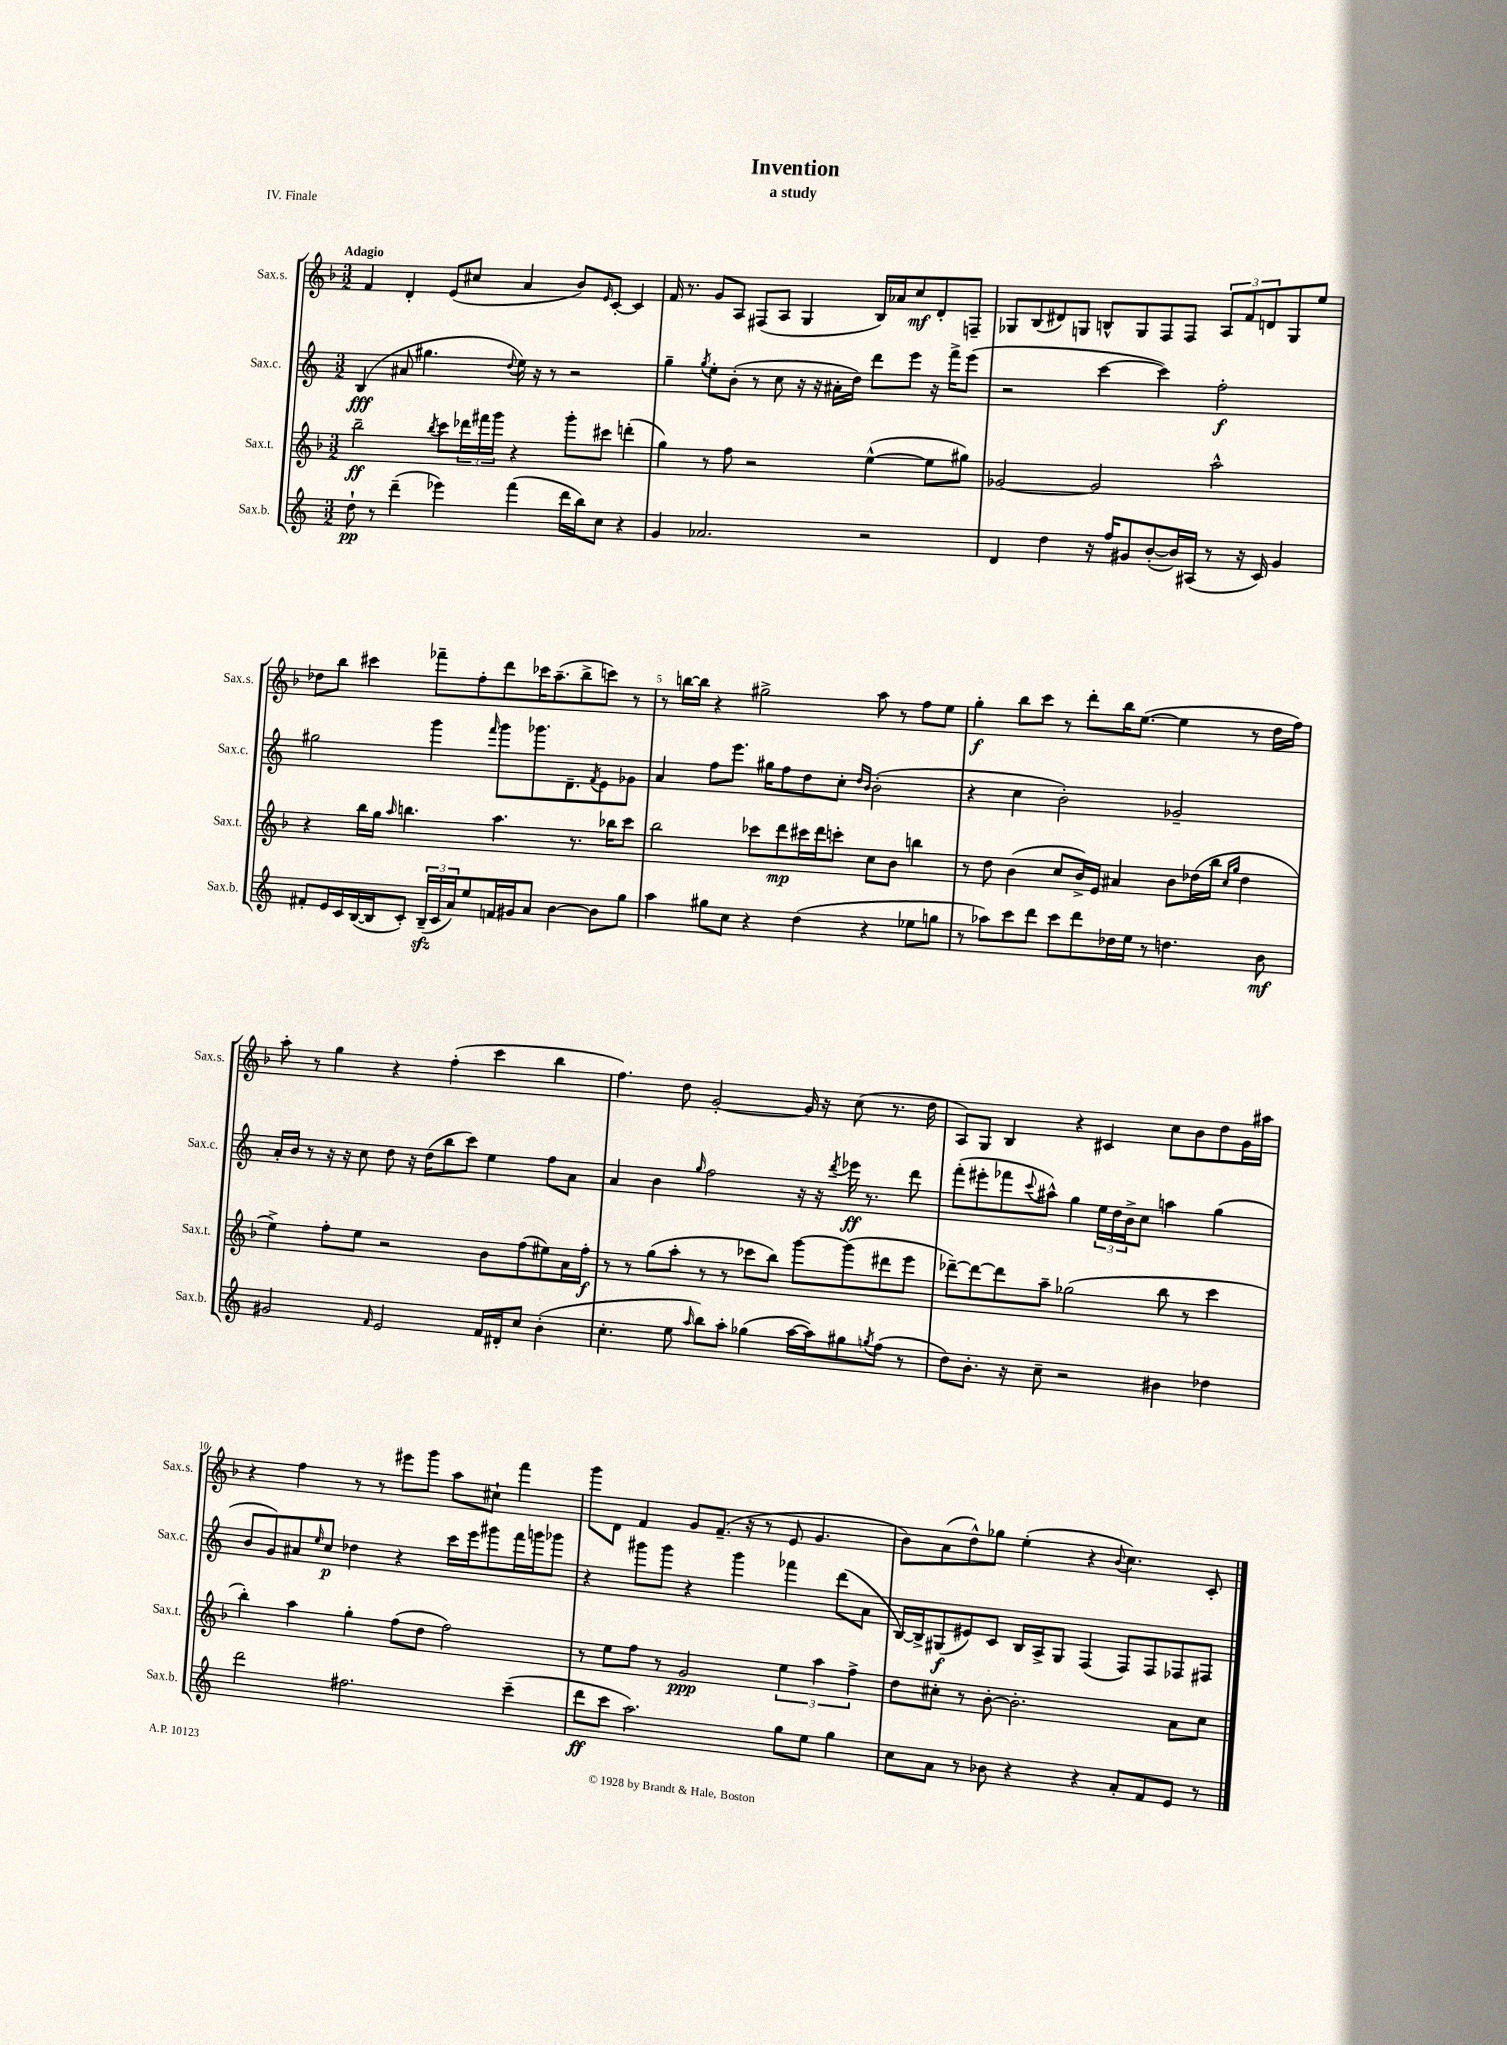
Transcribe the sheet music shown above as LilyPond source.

\header { title = "Invention" subtitle = "a study" piece = "IV. Finale" }
<<
\new StaffGroup <<
\new Staff = "s0" \with { instrumentName = "Sax.s." shortInstrumentName = "Sax.s." } {
    \clef treble \key f \major \numericTimeSignature \time 3/2 \tempo "Adagio"
    f'4 d'4-. e'8( cis''8 a'4 bes'8) \grace { e'16 } c'8~-. c'4 |
    f'16 r8. g'8 a8 fis8( a8 g4 bes16) aes'16 c''8\mf d'8-. f8-- |
    ges8 bes8( dis'8) g8 b8-^ g8 f8 f8 \tuplet 3/2 { a8 f'8 d'8 } g8 e''8 |
    des''8 bes''8 cis'''4 fes'''8-- f''8-. d'''8 ces'''16 a''8.--( bes''8-> c'''8) r8 |
    r8 b''16~ b''16 r4 gis''2-> a''8 r8 f''8 e''8 |
    g''4-.\f bes''8 c'''8 r8 d'''8-. bes''16 e''8.~( e''4 r8 d''16 f''16) |
    a''8-. r8 g''4 r4 f''4-.( c'''4 bes''4 |
    f''4.) d''8 g'2~-. g'16 r16 c''8( r8. d''16 |
    a8) g8 bes4 r4 cis'4 c''8 bes'8 d''8 g'16 ais''16 |
    r4 f''4 r8 r8 eis'''8 g'''8 a''8 cis''8-! f'''4 |
    g'''8 d'8 f'4 g'8 f'8.--( r16 r8 e'8 g'4. |
    bes'8) a'8( d''8-^) ges''8 e''4-.( r4 \appoggiatura { bes'8 } c''4.) c'8-. \bar "|." |
}
\new Staff = "s1" \with { instrumentName = "Sax.c." shortInstrumentName = "Sax.c." } {
    \clef treble \key c \major \numericTimeSignature \time 3/2
    b4\fff( ais'8 gis''4. \appoggiatura { d''8 } e''16) r16 r8 r2 |
    g''4-- \acciaccatura { g''8 } e''8-. b'8-.( r8 c''8 r16 r16 ais'16-. d''16) d'''8 e'''8 r16 f'''16-> e'''8( |
    r2 c'''4~ c'''4) f''2-.\f |
    gis''2 g'''4 \grace { f'''16 } g'''8 ges'''8. d'8.-- \acciaccatura { f'8 } e'8 ges'8 |
    a'4 f''8 e'''8. gis''16 f''8 d''8 c''8-. \grace { d''16 b'16 } b'2-.( |
    r4 c''4 b'2-.) ges'2-- |
    a'16-. b'16 r8 r16 r16 c''8 d''8 r16 d''16( b''8 c'''8) e''4 f''8 a'8 |
    a'4 b'4 \grace { g''16 } f''2 r16 r16 \acciaccatura { d'''8 } ees'''16\ff r8. d'''8 |
    f'''8-.( eis'''8-. fes'''8 \appoggiatura { c'''8 } ais''8-^) g''4 \tuplet 3/2 { e''16 d''16 b'16-> } c''8 a''4 g''4( |
    b'8 g'8) ais'8 \grace { e''16 } c''8\p des''4 r4 c'''16 e'''16 gis'''8 f'''16 g'''16 ges'''8 |
    r4 gis'''8 gis'''8 r4 gis'''4 fes'''4 d'''8( a'8 |
    b16~) b16-> gis8\f( eis'8) c'8 b16 a16-> gis8 f4( f8) f8 fes8 fis8 \bar "|." |
}
\new Staff = "s2" \with { instrumentName = "Sax.t." shortInstrumentName = "Sax.t." } {
    \clef treble \key f \major \numericTimeSignature \time 3/2
    bes''2--\ff \acciaccatura { bes''8 } c'''8 \tuplet 3/2 { des'''16 fis'''16 g'''16 } r4 g'''8-. cis'''8 d'''4-.( |
    g''4) r8 f''8 r2 e''4~-^( e''8 gis''8) |
    ges'2~ ges'2 a''2-^ |
    r4 bes''16 g''16 \grace { a''16 } b''4. a''4. r8. bes''16 c'''8 |
    bes''2 ces'''8 d'''8\mp cis'''16 d'''16 c'''8-. c''8 bes'8 b''4 |
    r8 d''8 bes'4( c''8 bes'16->) e'16 ais'4 bes'8 des''16( bes''16 \grace { c''16 g''16 } des''4 |
    e''4->) f''8-. e''8 r2 bes'8 f''8( eis''8) a'16 f''16-.\f |
    r8 r8 g''8( a''8-. r8 r8 ces'''8 bes''8) g'''8~ g'''8( dis'''8 e'''8 |
    des'''8~--) des'''8~ des'''8 a''8-- ges''2( bes''8 r8 c'''4 |
    bes''4-.) a''4 g''4-. f''8( d''8 f''2) |
    r8 e''8 f''8 r8 g'2\ppp \tuplet 3/2 { e''4 a''4 f''4-> } |
    d''8 cis''8-. r8 bes'8~-. bes'2.-. a'8 cis''8 \bar "|." |
}
\new Staff = "s3" \with { instrumentName = "Sax.b." shortInstrumentName = "Sax.b." } {
    \clef treble \key c \major \numericTimeSignature \time 3/2
    d''8-!\pp r8 d'''4--( ees'''4) f'''4( d'''16 b''16) c''8 r4 |
    g'4 aes'2. r2 |
    d'4 d''4 r16 f''16 gis'8 b'8~-.( b'16) ais16( r8 r16 c'16) gis'4 |
    fis'8-. e'16 c'16 b16~( b16 c'8-.) \tuplet 3/2 { b16--\sfz( c'16 a'16) } e''8 f'16 gis'16 a'8 b'4~ b'8 g''8 |
    a''4 gis''8 c''8 r4 d''4( r4 ees''8 g''8 |
    r8 aes''8) c'''8 d'''8 c'''8 d'''8 des''16 e''16 r8 d''4. b'8\mf |
    gis'2 \grace { f'16 } e'2 f'16 dis'16-. c''8 b'4-.( |
    c''4.-. e''8 \grace { a''16 } b''8) a''8-. ges''4( a''16~ a''16) gis''8 \acciaccatura { g''8 } f''8( r8 |
    d''8) b'8.-. r16 c''8-- r2 bis'4 des''4 |
    d'''2 fis''2. c'''4--( |
    d'''8\ff c'''8 a''2.) g''8 e''8 g''4 |
    c''8 a'8 r8 bes'8 r4 r4 a'8-. f'8 e'8 r8 \bar "|." |
}
>>
>>
\layout { \context { \Score \override BarNumber.break-visibility = ##(#f #t #t) barNumberVisibility = #(every-nth-bar-number-visible 5) } }
